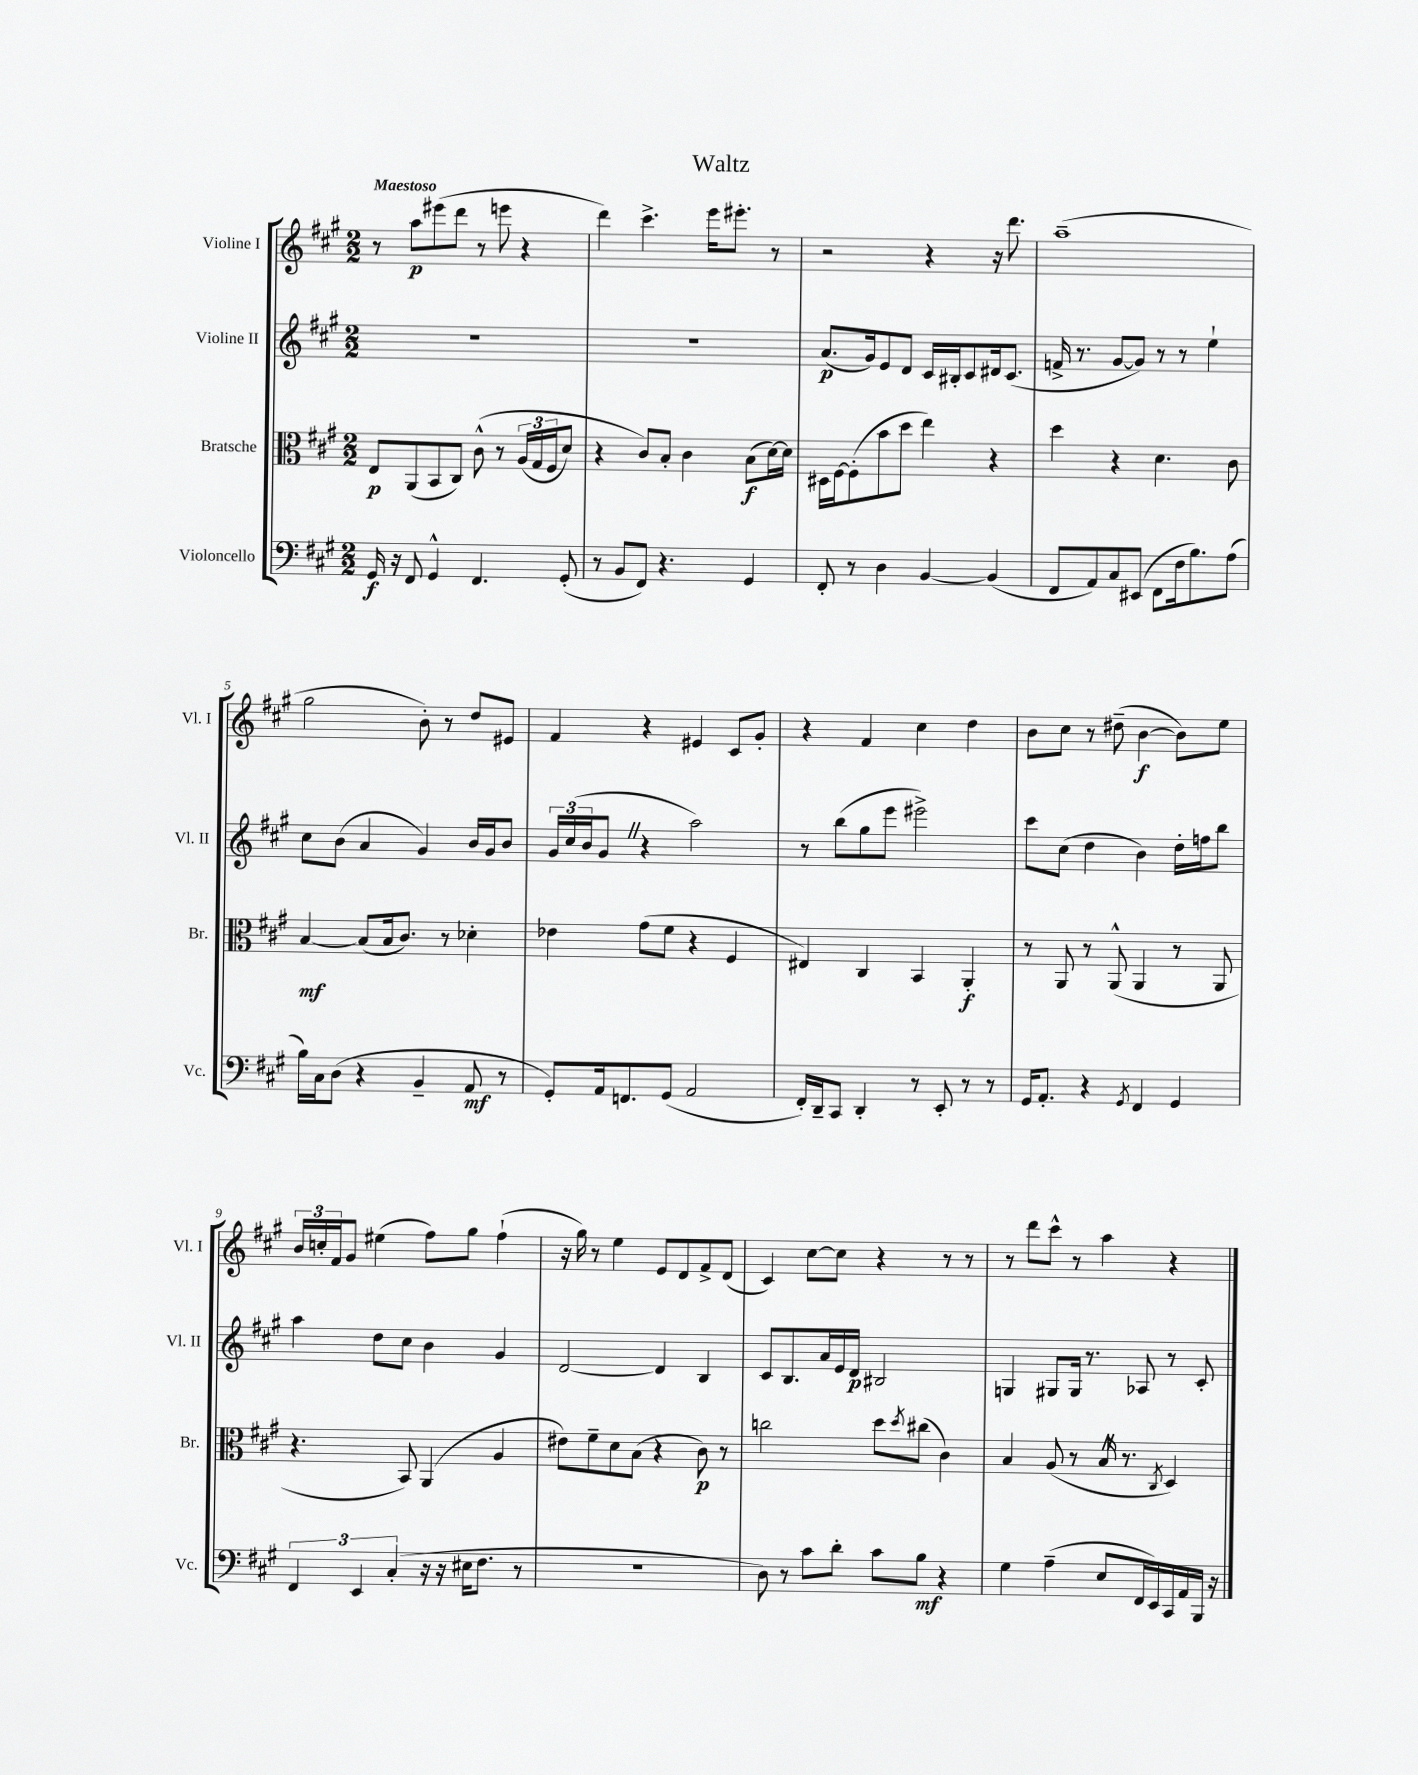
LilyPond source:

\header { title = "Waltz" }
<<
\new StaffGroup <<
\new Staff = "s0" \with { instrumentName = "Violine I" shortInstrumentName = "Vl. I" } {
    \clef treble \key a \major \numericTimeSignature \time 2/2 \tempo "Maestoso"
    r8 a''8\p eis'''8( d'''8 r8 e'''8 r4 |
    d'''4) cis'''4.-> e'''16 eis'''8.-. r8 |
    r2 r4 r16 d'''8. |
    a''1--( |
    gis''2 b'8-.) r8 d''8 eis'8 |
    fis'4 r4 eis'4 cis'8 gis'8-. |
    r4 fis'4 cis''4 d''4 |
    b'8 cis''8 r8 dis''8--( b'4~\f b'8) e''8 |
    \tuplet 3/2 { b'16 c''16-. fis'16 } gis'8 eis''4( fis''8) gis''8 fis''4-!( |
    r16 gis''16) r8 e''4 e'8 d'8 fis'8-> d'8( |
    cis'4) cis''8~ cis''8 r4 r8 r8 |
    r8 d'''8 cis'''8-^ r8 a''4 r4 \bar "|." |
}
\new Staff = "s1" \with { instrumentName = "Violine II" shortInstrumentName = "Vl. II" } {
    \clef treble \key a \major \numericTimeSignature \time 2/2
    R1 |
    R1 |
    a'8.\p( gis'16) e'8 d'8 cis'16 bis16-. cis'8 dis'16 cis'8.( |
    f'16-> r8. gis'8~ gis'8) r8 r8 e''4-! |
    cis''8 b'8( a'4 gis'4) b'16 gis'16 b'8 |
    \tuplet 3/2 { gis'16 cis''16( b'16 } gis'8 \once \override BreathingSign.text = \markup { \musicglyph "scripts.caesura.straight" } \breathe r4 a''2) |
    r8 b''8( gis''8 e'''8 eis'''2->) |
    cis'''8 cis''8( d''4 b'4) d''16-. f''16 b''8 |
    a''4 d''8 cis''8 b'4 gis'4 |
    d'2~ d'4 b4 |
    cis'8 b8. a'16 e'16 d'16\p bis2 |
    g4 gis8 gis16 r8. aes8 r8 cis'8-. \bar "|." |
}
\new Staff = "s2" \with { instrumentName = "Bratsche" shortInstrumentName = "Br." } {
    \clef alto \key a \major \numericTimeSignature \time 2/2
    e8\p a,8( b,8 cis8) cis'8-^\( r8 \tuplet 3/2 { a16( gis16 fis16 } d'8) |
    r4 cis'8\) b8-. cis'4 b8\f( d'16~) d'16 |
    dis16 fis16~ fis8-.( b'8 d''8 e''4) r4 |
    d''4 r4 d'4. cis'8 |
    b4~\mf b8( b16 cis'8.) r8 des'4-. |
    ees'4 gis'8( fis'8 r4 fis4 |
    eis4) cis4 b,4 a,4-.\f |
    r8 a,8 r8 a,8-^( a,4 r8 a,8 |
    r4. b,8) a,4( a4 |
    eis'8) fis'8-- d'8 b8( r4 cis'8\p) r8 |
    c''2 d''8 \acciaccatura { d''8 } cis''8( cis'4) |
    b4 a8( r8 b16 \once \override BreathingSign.text = \markup { \musicglyph "scripts.caesura.straight" } \breathe r8. \acciaccatura { cis8 } d4) \bar "|." |
}
\new Staff = "s3" \with { instrumentName = "Violoncello" shortInstrumentName = "Vc." } {
    \clef bass \key a \major \numericTimeSignature \time 2/2
    gis,16\f r16 fis,8 gis,4-^ fis,4. gis,8-.( |
    r8 b,8 fis,8) r4. gis,4 |
    fis,8-. r8 d4 b,4~ b,4( |
    fis,8 a,8) cis8 eis,8( fis,8 fis16 b8.) a8( |
    b16) cis16 d8( r4 b,4-- a,8\mf r8 |
    gis,8-.) a,16 f,8. gis,8( a,2 |
    fis,16-.) d,16-- cis,8 d,4-. r8 e,8-. r8 r8 |
    gis,16 a,8.-. r4 \acciaccatura { gis,8 } fis,4 gis,4 |
    \tuplet 3/2 { fis,4 e,4 cis4-.( } r16 r16 eis16 fis8. r8 |
    R1 |
    d8) r8 cis'8 d'8-. cis'8 b8\mf r4 |
    gis4 a4--( e8 fis,16 e,16) cis,16 a,16 b,,16 r16 \bar "|." |
}
>>
>>
